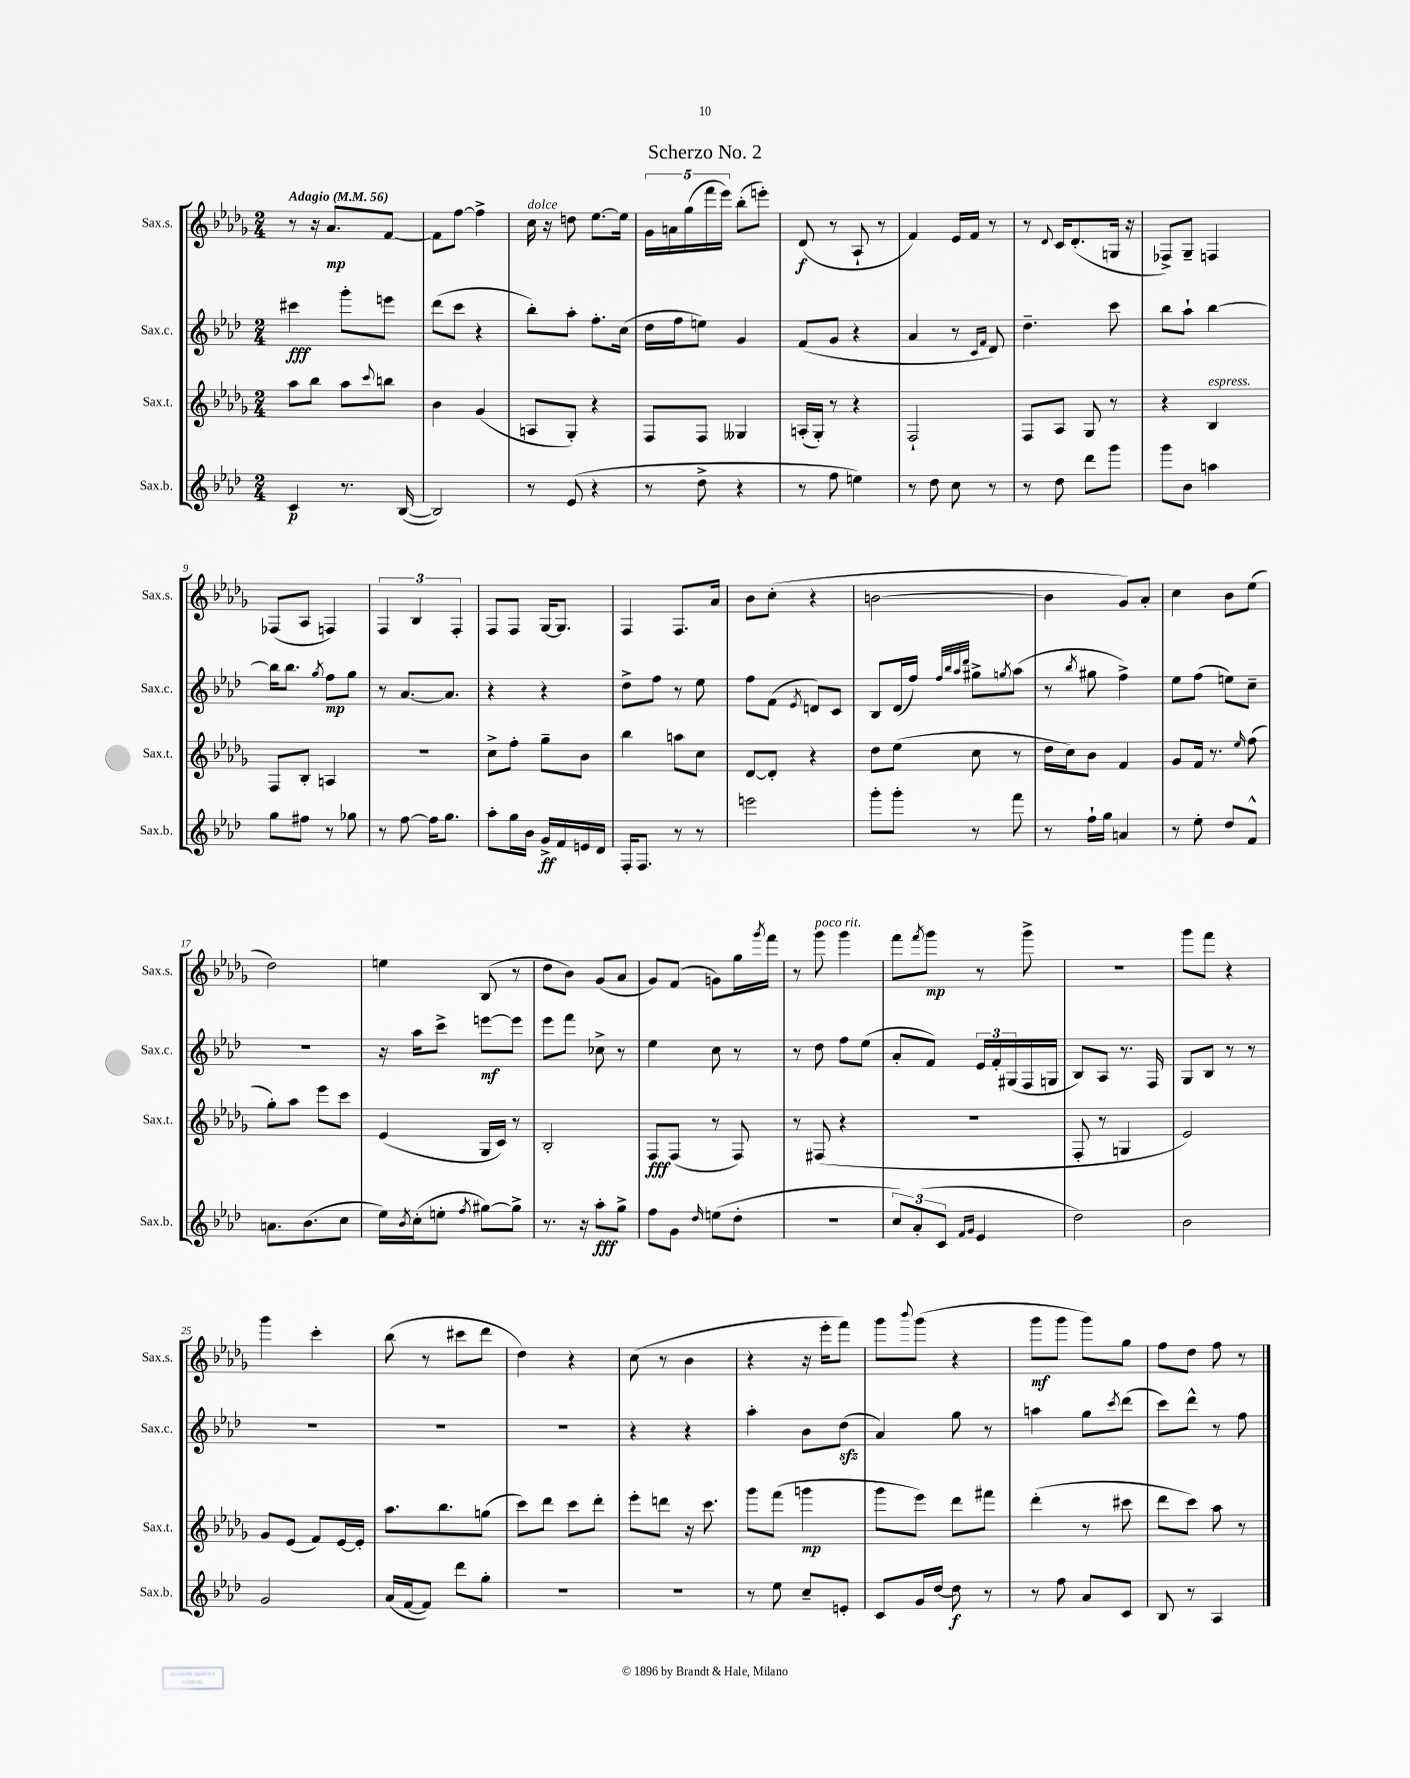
\header { title = "Scherzo No. 2" }
<<
\new StaffGroup <<
\new Staff = "s0" \with { instrumentName = "Sax.s." shortInstrumentName = "Sax.s." } {
    \clef treble \key des \major \numericTimeSignature \time 2/4 \tempo "Adagio" 4 = 56
    r8 r16 aes'8.\mp f'8~ |
    f'8 f''8~ f''4-> |
    c''16^\markup { \italic "dolce" } r16 d''8 ees''8.~ ees''16 |
    \tuplet 5/4 { ges'16 a'16 ges''16( f'''16 ees'''16) } bes''8-.( e'''8-.) |
    des'8\f( r8 aes8-! r8 |
    f'4) ees'16 f'16 r8 |
    r8 \appoggiatura { des'8 } c'16 des'8.-.( g16 r16 |
    fes8->) ges8-- f4 |
    fes8( aes8 f4) |
    \tuplet 3/2 { f4 bes4 f4-. } |
    f8 f8 ges16~ ges8. |
    f4 f8. aes'16 |
    bes'8 c''8-.( r4 |
    b'2~ |
    b'4 ges'8) aes'8-. |
    c''4 bes'8 ees''8( |
    des''2) |
    e''4 bes8( r8 |
    des''8 bes'8) ges'8( aes'8 |
    ges'8) f'8( g'8) ges''16 \acciaccatura { ges'''8 } f'''16 |
    r8 ges'''8^\markup { \italic "poco rit." } ges'''4 |
    f'''8 \acciaccatura { f'''8 } ges'''8\mp r8 ges'''8-> |
    R2 |
    ges'''8 f'''8 r4 |
    ges'''4 c'''4-. |
    bes''8( r8 cis'''8 des'''8 |
    des''4) r4 |
    c''8( r8 bes'4 |
    r4 r16 ees'''16-. f'''8) |
    ges'''8 \appoggiatura { bes'''8 } ges'''8( r4 |
    ges'''8\mf ges'''8 ges'''8) ges''8 |
    f''8 des''8 f''8 r8 \bar "|." |
}
\new Staff = "s1" \with { instrumentName = "Sax.c." shortInstrumentName = "Sax.c." } {
    \clef treble \key aes \major \numericTimeSignature \time 2/4
    cis'''4\fff g'''8-. e'''8 |
    des'''8( c'''8 r4 |
    bes''8-.) aes''8-. f''8.-. c''16( |
    des''16 f''16 e''8) g'4 |
    f'8( g'8 r4 |
    aes'4 r8 \grace { c'16 f'16 } des'8) |
    des''4.-- c'''8 |
    bes''8 aes''8-! bes''4~ |
    bes''16 bes''8. \acciaccatura { g''8 } f''8\mp g''8 |
    r8 aes'8.~ aes'8. |
    r4 r4 |
    des''8-> f''8 r8 ees''8 |
    f''8 f'8( \acciaccatura { ees'8 } d'8) c'8 |
    bes8 des'16( f''16) \grace { f''32 bes''32 aes''32 des'''32 } gis''8-> \acciaccatura { g''8 } aes''8( |
    r8 \acciaccatura { bes''8 } gis''8 f''4->) |
    ees''8 f''8( e''8) c''8-- |
    R2 |
    r16 aes''16 c'''8-> e'''8~\mf e'''8 |
    ees'''8 f'''8 ces''8-> r8 |
    ees''4 c''8 r8 |
    r8 des''8 f''8 ees''8( |
    aes'8-. f'8) \tuplet 3/2 { ees'16 f'16-. gis16( } f16 g16 |
    bes8) aes8 r8. f16 |
    g8 bes8 r8 r8 |
    R2 |
    R2 |
    R2 |
    r4 r4 |
    aes''4-. bes'8 des''8\sfz( |
    aes'4) g''8 r8 |
    a''4 g''8 \acciaccatura { c'''8 } des'''8( |
    c'''8) des'''8-^ r8 f''8 \bar "|." |
}
\new Staff = "s2" \with { instrumentName = "Sax.t." shortInstrumentName = "Sax.t." } {
    \clef treble \key des \major \numericTimeSignature \time 2/4
    aes''8 bes''8 aes''8 \appoggiatura { c'''8 } b''8 |
    bes'4 ges'4( |
    a8 ges8-.) r4 |
    f8 f8 geses4 |
    a16-.( ges16-.) r8 r4 |
    f2-! |
    f8 aes8 ges8 r8 |
    r4 bes4^\markup { \italic "espress." } |
    f8 bes8-. a4 |
    R2 |
    c''8-> f''8-. ges''8-- bes'8 |
    bes''4 a''8 c''8 |
    des'8~ des'8-. r4 |
    des''8 ees''8( c''8 r8 |
    des''16 c''16) bes'8 f'4 |
    ges'8 f'16 r8. \grace { ees''16 } f''8( |
    ges''8-.) aes''8 ees'''8 c'''8 |
    ees'4( ges16 c'16) r8 |
    bes2-. |
    f8\fff f8( r8 f8) |
    r8 fis8( r4 |
    R2 |
    f8-. r8 g4 |
    ees'2) |
    ges'8 ees'8( f'8) ees'16~ ees'16-. |
    aes''8. bes''8. g''8( |
    c'''8) des'''8 c'''8 des'''8-. |
    ees'''8-. d'''8 r16 c'''8. |
    ges'''8 f'''8( g'''4\mp |
    ges'''8 ees'''8) des'''8 fis'''8 |
    des'''4-.( r8 cis'''8 |
    des'''8 c'''8) aes''8 r8 \bar "|." |
}
\new Staff = "s3" \with { instrumentName = "Sax.b." shortInstrumentName = "Sax.b." } {
    \clef treble \key aes \major \numericTimeSignature \time 2/4
    c'4\p r8. bes16~( |
    bes2) |
    r8 ees'8( r4 |
    r8 des''8-> r4 |
    r8 f''8 e''4) |
    r8 des''8 c''8 r8 |
    r8 des''8 des'''8 g'''8 |
    g'''8 bes'8 a''4 |
    g''8 fis''8 r8 ges''8 |
    r8 f''8~ f''16 g''8. |
    aes''8-. g''16 bes'16 g'16->\ff f'16 e'16 des'16 |
    f16-. f8. r8 r8 |
    e'''2 |
    g'''8-. g'''8-. r8 f'''8 |
    r8 f''16-! g''16 a'4 |
    r8 ees''8-. des''8 f'8-^ |
    a'8. bes'8.( c''8 |
    ees''16) \acciaccatura { bes'8 } c''16-.( e''8-. \acciaccatura { f''8 } gis''8~) gis''8-> |
    r8. r16 aes''8-.\fff g''8-> |
    f''8 g'8 \grace { des''16 } e''8( des''8-. |
    r2 |
    \tuplet 3/2 { c''8) aes'8-.( c'8 } \grace { f'16 g'16 } ees'4 |
    des''2) |
    bes'2 |
    g'2 |
    aes'16( f'16~ f'8) des'''8 g''8-. |
    R2 |
    r2 |
    r8 ees''8 c''8-- e'8-. |
    c'8 g'16 des''16~ des''8\f r8 |
    r8 f''8 aes'8 c'8 |
    bes8 r8 aes4 \bar "|." |
}
>>
>>
